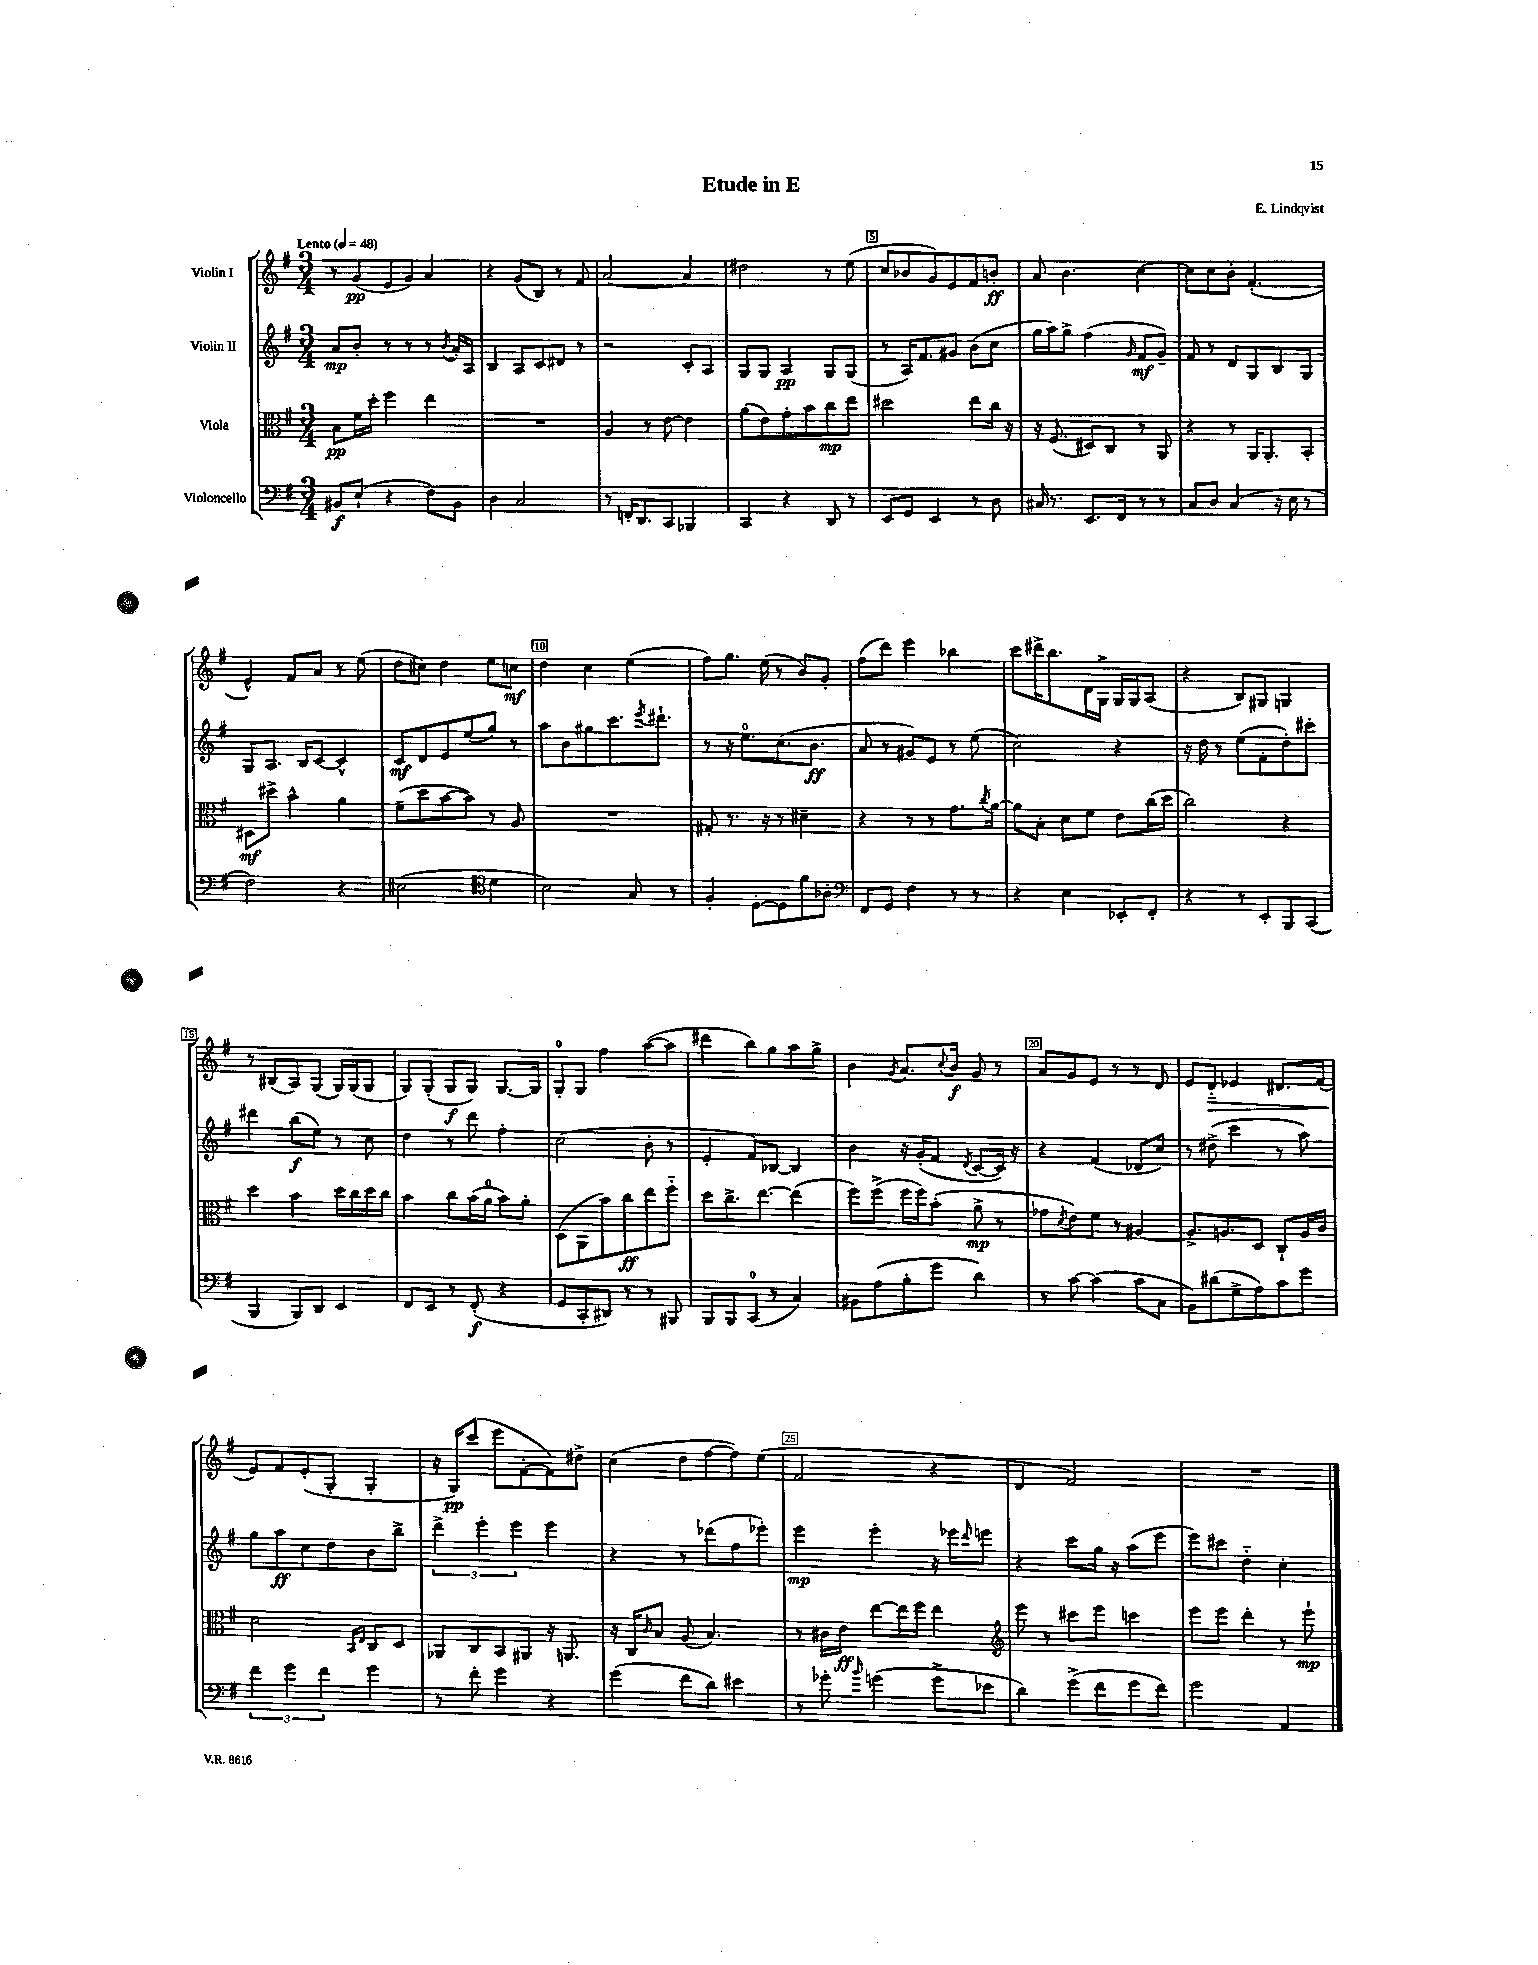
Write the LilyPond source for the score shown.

\header { title = "Etude in E" composer = "E. Lindqvist" }
<<
\new StaffGroup <<
\new Staff = "s0" \with { instrumentName = "Violin I" } {
    \clef treble \key g \major \numericTimeSignature \time 3/4 \tempo "Lento" 4 = 48
    r8 g'8\pp( e'8 g'8) a'4 |
    r4 g'8( b8) r8 fis'8 |
    a'2~ a'4 |
    dis''2 r8 e''8( |
    c''8 bes'8 g'8) e'8 fis'8 b'8-.\ff |
    a'8 b'4. c''4~ |
    c''8 c''8 b'8-. fis'4.-.( |
    e'4-^) fis'8 a'8 r8 e''8( |
    d''8 cis''8) d''4 e''8 c''8\mf |
    d''4 c''4 e''4( |
    fis''8) g''8. e''16( r8 b'8) g'8-. |
    fis''8( d'''8) e'''4 bes''4 |
    c'''8 dis'''16-> b''8. d'16 g16-> g16 g16 a8( |
    r4 b8) gis8 g4 |
    r8 bis8( a8) g8( g16) g16( g8 |
    g8) g8-.( g8\f g8) g8.~ g16 |
    g8-0-. g8 fis''4 a''8~( a''8 |
    dis'''4 b''8) g''8 a''8 g''8-> |
    b'4 \acciaccatura { g'8 } a'8. \appoggiatura { c''8 } b'16\f g'8 r8 |
    a'8 g'8 e'8 r8 r8 d'8 |
    e'8 d'8-_\> ees'4 dis'8. fis'16( |
    e'8\!) fis'8 e'8-.( g8-. g4-. |
    r16 g16\pp) c'''8( e'''8 fis'8~-. fis'8) dis''8-> |
    c''4( d''8 fis''8~ fis''8) e''8( |
    fis'2 r4 |
    d'4 fis'2) |
    R2. \bar "|." |
}
\new Staff = "s1" \with { instrumentName = "Violin II" } {
    \clef treble \key g \major \numericTimeSignature \time 3/4
    a'8\mp b'8-. r8 r8 r8 \acciaccatura { b'8 } a'16-. a16 |
    b4 a8 c'8 dis'8 r8 |
    r2 c'8-. a8 |
    g8 g8 a4\pp g8 g8( |
    r8 a16) fis'8. gis'8 b'8( c''8 |
    g''16 a''16) g''8-> fis''4( \grace { g'16 } fis'8\mf g'8--) |
    fis'8 r8 d'8 g8 b8 g8 |
    g8 a8. b16 c'8~ c'4-^ |
    c'8\mf d'8 e'8 e''8( g''8) r8 |
    a''8 b'8 gis''8 c'''8. \acciaccatura { e'''8 } dis'''8.-! |
    r8 r16 e''8.-0 c''8.( b'8.\ff |
    a'8 r8 gis'8) e'8 r8 e''8( |
    c''2) r4 |
    r16 d''16 r8 e''8( fis'8-. d''8-.) cis'''8-. |
    dis'''4 b''8\f( e''8) r8 c''8 |
    d''4 r8 d'''8 fis''4-. |
    c''2( b'8-. r8 |
    e'4-. fis'8) bes8~ bes4 |
    b'4 r16 g'16-.( fis'8 \acciaccatura { d'8 } c'8~ c'16) r16 |
    r4 fis'4( des'8 c''8) |
    r8 dis''8->( c'''4 r8 a''8) |
    g''8 a''8\ff c''8 d''8 b'8 b''8-> |
    \tuplet 3/2 { d'''4-> e'''4-. e'''4 } e'''4 |
    r4 r8 des'''8( fis''8 ees'''8-.) |
    e'''4\mp e'''4-. r16 ees'''16 \grace { d'''16 } e'''8 |
    r4 c'''8 g''16 r16 a''8( e'''8 |
    e'''8) cis'''8 d''4-_ c''4-. \bar "|." |
}
\new Staff = "s2" \with { instrumentName = "Viola" } {
    \clef alto \key g \major \numericTimeSignature \time 3/4
    b8\pp fis'16 d''16-. fis''4 e''4 |
    R2. |
    a4 r8 e'8~ e'4 |
    a'8( e'8) g'8-. b'8 c''8\mp e''8 |
    dis''2 e''8 c''16 r16 |
    r16 fis8.( dis8) c8 r8 a,8 |
    r4 r8 a,16 a,8.-. b,8-. |
    dis8\mf dis''8-> b'4-^ a'4 |
    fis'8--( d''8 b'8~ b'8) r8 a8 |
    R2. |
    gis8-. r8. r16 r8 dis'4-- |
    r4 r8 r8 g'8. \acciaccatura { c''8 } a'16~ |
    a'8 b8-. d'8 fis'8 e'8 c''16( d''16 |
    c''2) r4 |
    d''4 b'4 d''16 c''16 d''16 c''16 |
    b'4 c''8 b'16( a'16-0 b'8) a'8-. |
    d8( a,8 b'8) c''8\ff e''8 fis''8-_ |
    d''8 c''8.-> e''8.~ e''4( |
    fis''8) fis''8->( fis''16 fis''16) b'8-.( a'8->\mp r8 |
    ges'8 \acciaccatura { d'8 } e'8) fis'8 r8 ais4~ |
    ais8.-> a8. d8 c8-! a16 c'16 |
    d'2 \grace { b,16 e16 } c8 d8 |
    aes,8 c8 b,8 ais,8 r16 a,8. |
    r16 c16 \grace { c'16 } b8 a8( b4.) |
    r8 cis'16 e'16\ff e''8~ e''16 fis''16 e''4 |
    \clef treble e'''8 r8 cis'''8 e'''8 c'''4 |
    e'''8 e'''8 d'''4-. r8 e'''8-!\mp \bar "|." |
}
\new Staff = "s3" \with { instrumentName = "Violoncello" } {
    \clef bass \key g \major \numericTimeSignature \time 3/4
    bis,8\f e8-!( r4 fis8) bis,8 |
    d4 c2 |
    r8 f,16-. d,8. c,8 bes,,4 |
    c,4 r4 d,8 r8 |
    e,8 g,8 e,4 r8 d8 |
    cis16 r8. e,8. fis,16 r8 r8 |
    c8 d8 c4( r16 e16 r8 |
    fis2) r4 |
    eis2( \clef tenor d'4 |
    b2) g8 r8 |
    fis4-. d8~-. d8 fis'8 aes8-. |
    \clef bass fis,8 g,8 fis4 r8 r8 |
    r4 e4 ees,8-. fis,8-. |
    r4 r8 e,8-. b,,8 c,8( |
    b,,4 b,,8) d,8 e,4 |
    fis,8 e,8 r8 fis,8-.\f( r4 |
    g,8 c,8-. dis,8) r8 r8 bis,,8 |
    b,,8 b,,8 c,8-0( r8 c4) |
    bis,8 a8( b8-. g'8 d'4) |
    r8 c'8~ c'4( c'8 c8 |
    b,8) dis'8( g8-> a8) c'8 g'8 |
    \tuplet 3/2 { fis'4 g'4 fis'4 } g'4 |
    r8 fis'8-. g'4 r4 |
    g'4( fis'8 d'8) eis'4 |
    r8 ges'8-. \grace { b'16 } g'4( g'8-> ees'8 |
    d'4) g'8->( fis'8 g'8 fis'8) |
    g'2 a,4 \bar "|." |
}
>>
>>
\layout { \context { \Score \override BarNumber.break-visibility = ##(#f #t #t) barNumberVisibility = #(every-nth-bar-number-visible 5) \override BarNumber.stencil = #(make-stencil-boxer 0.1 0.3 ly:text-interface::print) } }
